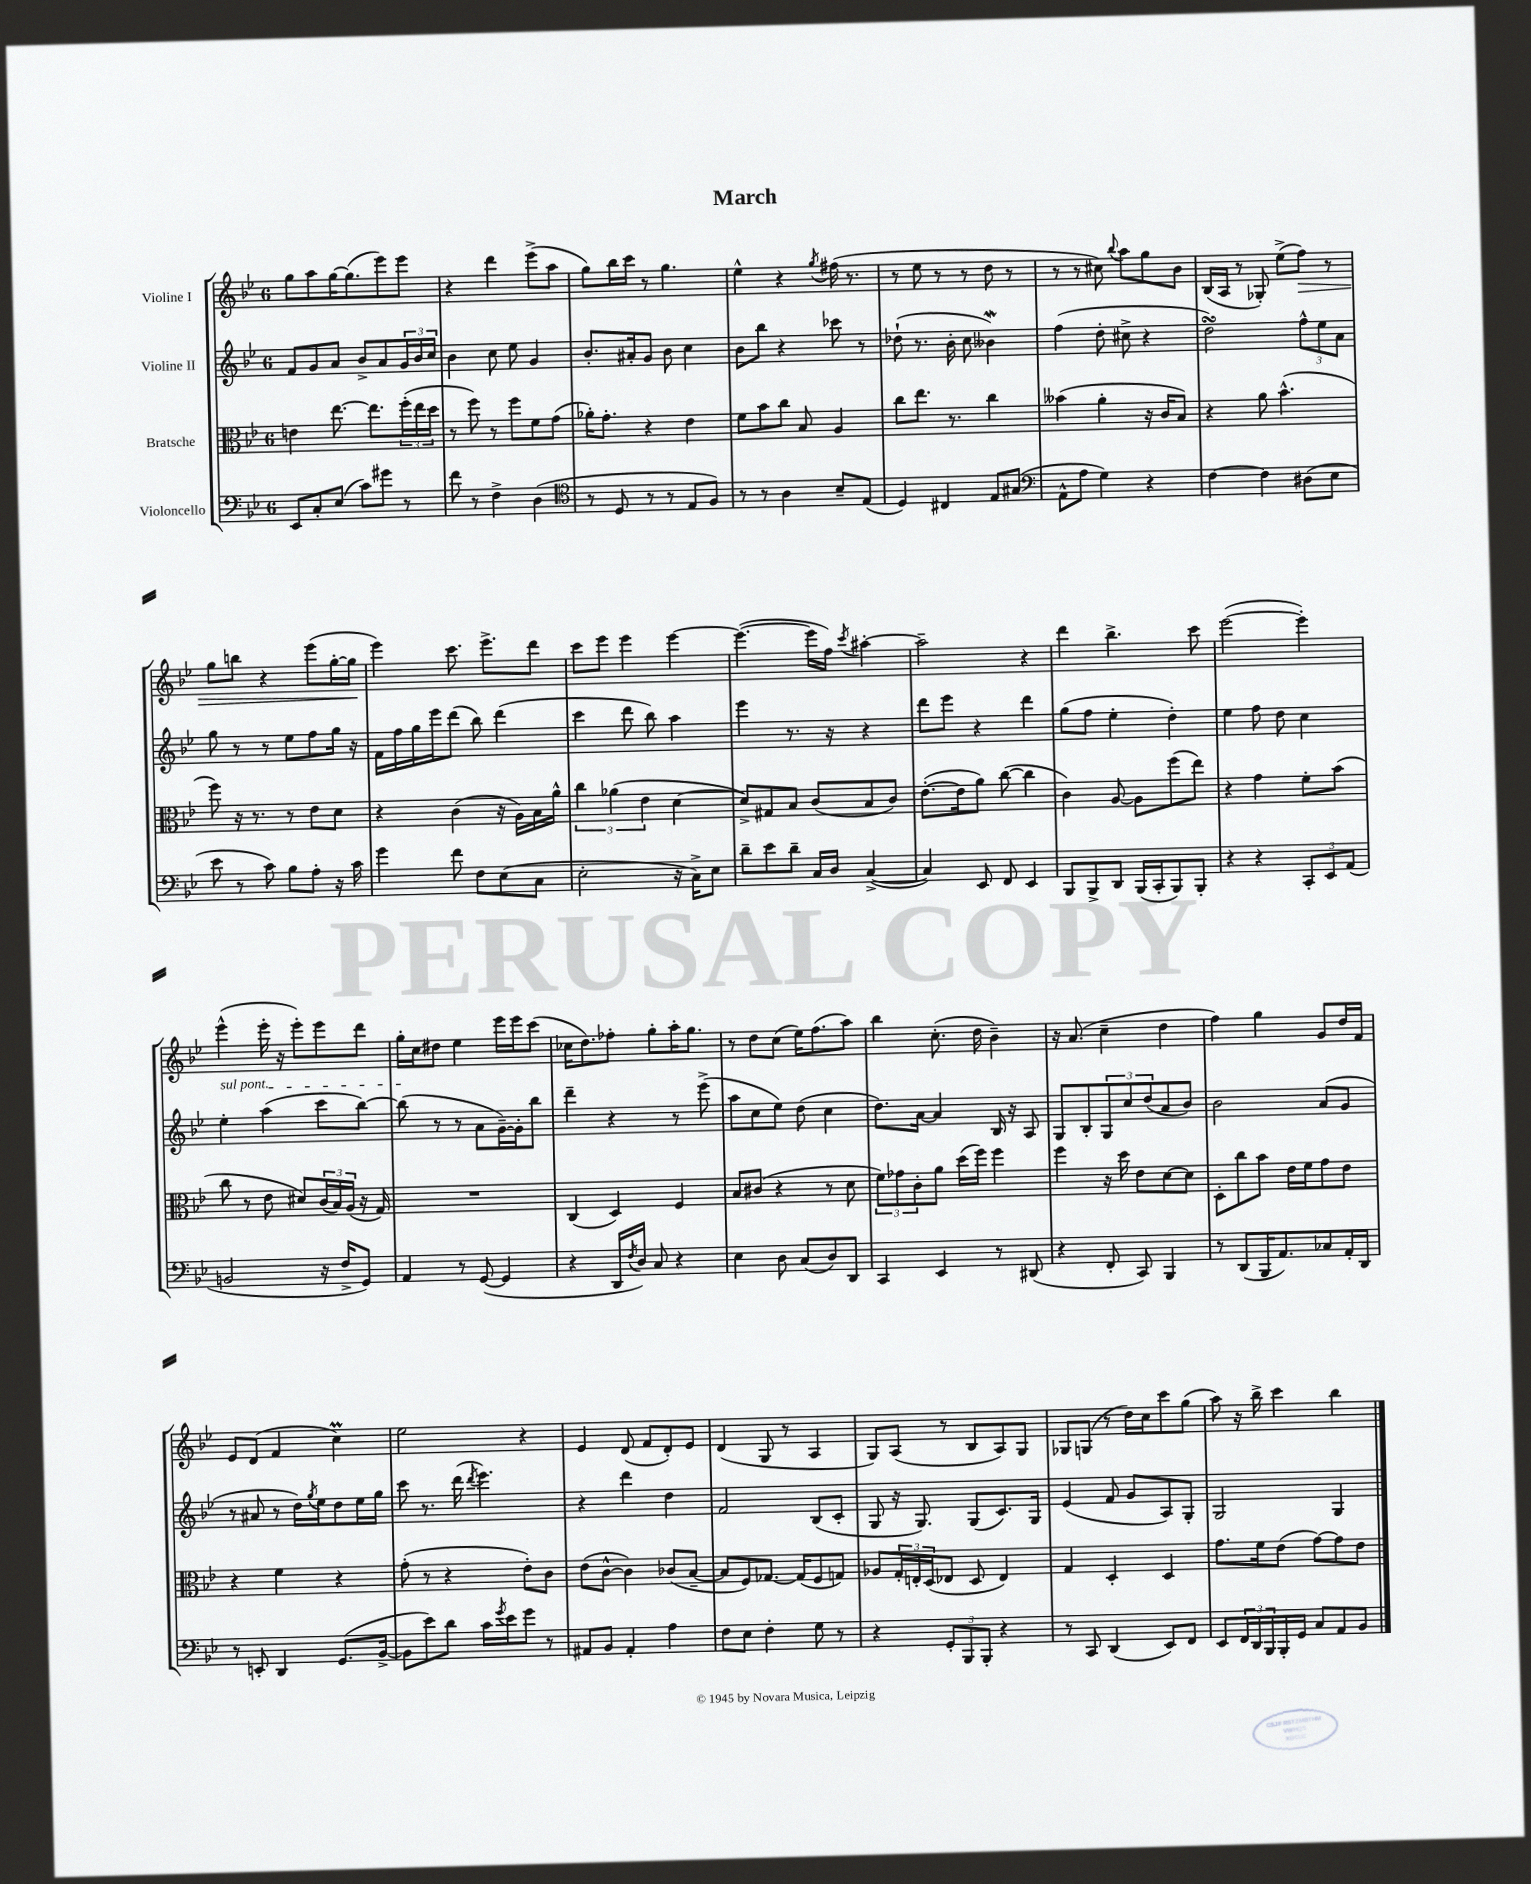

**kern	**kern	**kern	**kern
*staff4	*staff3	*staff2	*staff1
*clefF4	*clefC3	*clefG2	*clefG2
*k[b-e-]	*k[b-e-]	*k[b-e-]	*k[b-e-]
*M6/8	*M6/8	*M6/8	*M6/8
8EE-	4e	8f	8gg
8C'	.	8g	8aa
(8E-	[8.ee-	8a	[16gg
.	.	.	(8.gg]
8c)	.	8b-^	.
.	8.ee-]	.	.
8g#	.	8a	8eee-)
8r	(24ff'	24g	8eee-
.	24ee-	24b-	.
.	24dd	24cc	.
=	=	=	=
8f	8r	4b-	4r
8r	8ff)	.	.
4F^	8r	8cc	4ddd
.	8ff	8ee-	.
(4D	8f	4g	(8eee-^
.	(8g	.	8aa
=	=	=	=
*clefC4	*	*	*
8r	16a-')	8.b-'	8gg)
.	8.g'	.	.
8D	.	.	16bb-
.	.	16a#'	16ccc
8r	4r	8g	8r
8r	.	8b-	4.gg
8E-	4e-	4cc	.
8F)	.	.	.
=	=	=	=
8r	8f	8b-	4ee-^^
8r	8b-	8bb-	.
4A	8cc	4r	4r
.	8B-	.	.
.	.	.	8qgg
8B-~	4A	8ccc-	(16ff#
.	.	.	8.r
(8E-	.	8r	.
=	=	=	=
4D)	8cc	(8dd-`	8r
.	8.ee-	8.r	8ee-
4C#	.	.	8r
.	8.r	16b-'	.
.	.	8cc	8r
8E-	4cc	4b--)	8dd
(8G#	.	.	8r
=	=	=	=
*clefF4	*	*	*
8AA^^	(4b--	(4ff	8r
8A	.	.	8r
4G)	4a'	8dd'	8cc#)
.	.	.	8qqbb-
.	.	8cc#^	8aa
4r	16r	4r	8gg
.	16c	.	.
.	8B-)	.	8b-
=	=	=	=
[4F	4r	2dd)	(16B-
.	.	.	16A
.	.	.	8r
4F]	8a	.	8G-')
.	(4.b-^^	.	(8ee-^
(8D#	.	12ff^^	8ff)
.	.	12ee-	.
8E-	.	.	8r
.	.	12a	.
=	=	=	=
8e-	8ff)	8gg	8gg
8r	16r	8r	8bb
.	8.r	.	.
8c)	.	8r	4r
8B-	8r	8ee-	.
8A'	8e-	8ff	(8eee-
16r	8d	16gg	[16gg'
16c	.	16r	16gg]
=	=	=	=
4g	4r	16f	4eee-)
.	.	16ff	.
.	.	16gg	.
.	.	16eee-	.
8f	(4c	(8ddd	8.ccc
8F	.	8bb-)	.
.	.	.	8.eee-^
(8E-	16r	(4ddd	.
.	16A)	.	.
8C	16B-	.	8ddd
.	16a^^	.	.
=	=	=	=
2E-'	6cc	4ccc	8ccc
.	.	.	8eee-
.	(6a-	.	.
.	.	8ddd	4eee-
.	6e-	.	.
.	.	8bb-)	.
16r	[4d	4aa	[4eee-
16C^)	.	.	.
8E-	.	.	.
=	=	=	=
8d~	8d^])	4eee-	(4.eee-_
8e-	8G#	.	.
8d~	8B-	8.r	.
16C	(8c	.	16eee-]
16D	.	16r	16ff)
.	.	.	8qccc
([4C^	8B-	4r	[4aa#'
.	8c)	.	.
=	=	=	=
4C])	([8.e-'	8ddd	2aa#~]
.	.	8eee-	.
.	16e-]	.	.
8EE-	8a)	4r	.
8FF	([8cc	.	.
4EE-	4cc]	4ddd	4r
=	=	=	=
8BBB-	4c)	(8gg	4ddd
8BBB-^	.	8ff	.
8DD	[8A	4ee-'	4.bb-^
(16BBB-	8A]	.	.
16CC'	.	.	.
8BBB-)	(8ff	4dd')	.
8BBB-'	8ee-)	.	8ccc
=	=	=	=
4r	4r	4ee-	([2eee-
4r	4g	8ff	.
.	.	8dd	.
12CC'	8f'	4cc	4eee-'])
12EE-	.	.	.
.	(8b-	.	.
(12AA	.	.	.
=	=	=	=
2BB	8cc	4ee-'	(4eee-^^
.	8r	.	.
.	8e-	(4aa	16eee-'
.	.	.	16r
.	8d#)	.	8eee-')
16r	(24c	8ccc	8eee-
.	24B-)	.	.
16F^	.	.	.
.	(24A	.	.
8GG)	16r	[8bb-)	8ddd
.	16G)	.	.
=	=	=	=
4AA	2.r	(8bb-]	16gg'
.	.	.	16cc
.	.	8r	8dd#
8r	.	8r	4ee-
([8GG	.	8a	.
4GG]	.	[16g~)	16eee-
.	.	16g']	16eee-
.	.	8bb-	(8ccc
=	=	=	=
4r	(4C	4ddd~	16cc-
.	.	.	8.dd)
16DD	4D)	4r	8ff-'
8qF	.	.	.
16D)	.	.	.
8C	.	.	8gg'
4r	4F	8r	16aa'
.	.	.	8.gg
.	.	(8eee-^	.
=	=	=	=
4E-	8B-	8aa	8r
.	(8c#	8cc	8dd
8D	4r	8ee-)	(8cc
(8C	.	(8dd	16ee-)
.	.	.	(8.ff
8D)	8r	4cc	.
8DD	8d	.	8aa)
=	=	=	=
4CC	12f)	8.dd)	4bb-
.	12g-	.	.
.	12c'	.	.
.	.	[16a	.
4EE-	8a	4a]	(8.cc'
.	(16dd	.	.
.	16ff)	.	16dd
8r	4ff	16B-	4b-~)
.	.	16r	.
(8DD#	.	8A	.
=	=	=	=
4r	4ff	8G	16r
.	.	.	(8.a
.	.	8B-'	.
8FF'	16r	12G	4cc~
.	16dd	.	.
.	.	12cc	.
8CC)	8e-	.	.
.	.	(12dd	.
4BBB-	[8d	8a	4dd
.	8d]	8b-)	.
=	=	=	=
8r	8D'	2b-	4ff)
(8DD	8cc	.	.
16BBB-	8b-	.	4gg
8.AA)	.	.	.
.	16e-	.	.
.	16f	.	.
8C-	8g	(8a	8g
16AA'	8e-	8g	16dd
16DD	.	.	16f
=	=	=	=
8r	4r	8r	8e-
8EE'	.	8a#	(8d
4DD	4f	8r	4f
.	.	16dd)	.
.	.	8qgg	.
.	.	16ee-	.
(8.GG	4r	8dd	4cc)
.	.	16ee-	.
[16BB-^	.	16gg	.
=	=	=	=
8BB-]	(8g'	8ccc	2ee-
8e-)	8r	8.r	.
8d	4r	.	.
.	.	(16ddd	.
.	.	8qddd	.
16c	.	4.eee-)	.
8qg	.	.	.
16e-	.	.	.
8g	8e-')	.	4r
8r	8c	.	.
=	=	=	=
8AA#	(8e-	4r	4e-
8BB-	[8c^^	.	.
4AA#'	4c])	4ddd	(8d
.	.	.	8f
4A	(8c-	4dd	8d')
.	[8B-~	.	8e-
=	=	=	=
8F	8B-]	2f	(4d
8E-	8F)	.	.
4F'	[8.G-	.	8G
.	.	.	8r
.	(16G-]	.	.
8G	8F	(8B-	4A
8r	8G)	8c'	.
=	=	=	=
4r	8A-	8G	8G)
.	24G'	16r	(8A
.	24E'	.	.
.	.	8.G)	.
.	(24D	.	.
12GG'	8E-	.	8r
12BBB-	.	.	.
.	8D	(8G	8B-
12BBB-'	.	.	.
4r	4E-)	8.c)	8A)
.	.	.	8G
.	.	16G	.
=	=	=	=
8r	4G	(4e-	8G-
8CC	.	.	(8G
(4DD	4D'	8f	8r
.	.	8g	16dd)
.	.	.	16cc
8EE-)	4D	8A)	8ccc
8FF	.	8G'	(8gg
=	=	=	=
8EE-	8.g	2G	8aa)
24FF	.	.	16r
24DD	.	.	.
.	16f	.	16bb-^
24BBB-	.	.	.
16BBB-'	(8e-	.	4ccc
16GG	.	.	.
8C	[8g)	.	.
8AA	8g]	4G	4bb-
8BB-	8e-	.	.
==	==	==	==
*-	*-	*-	*-
